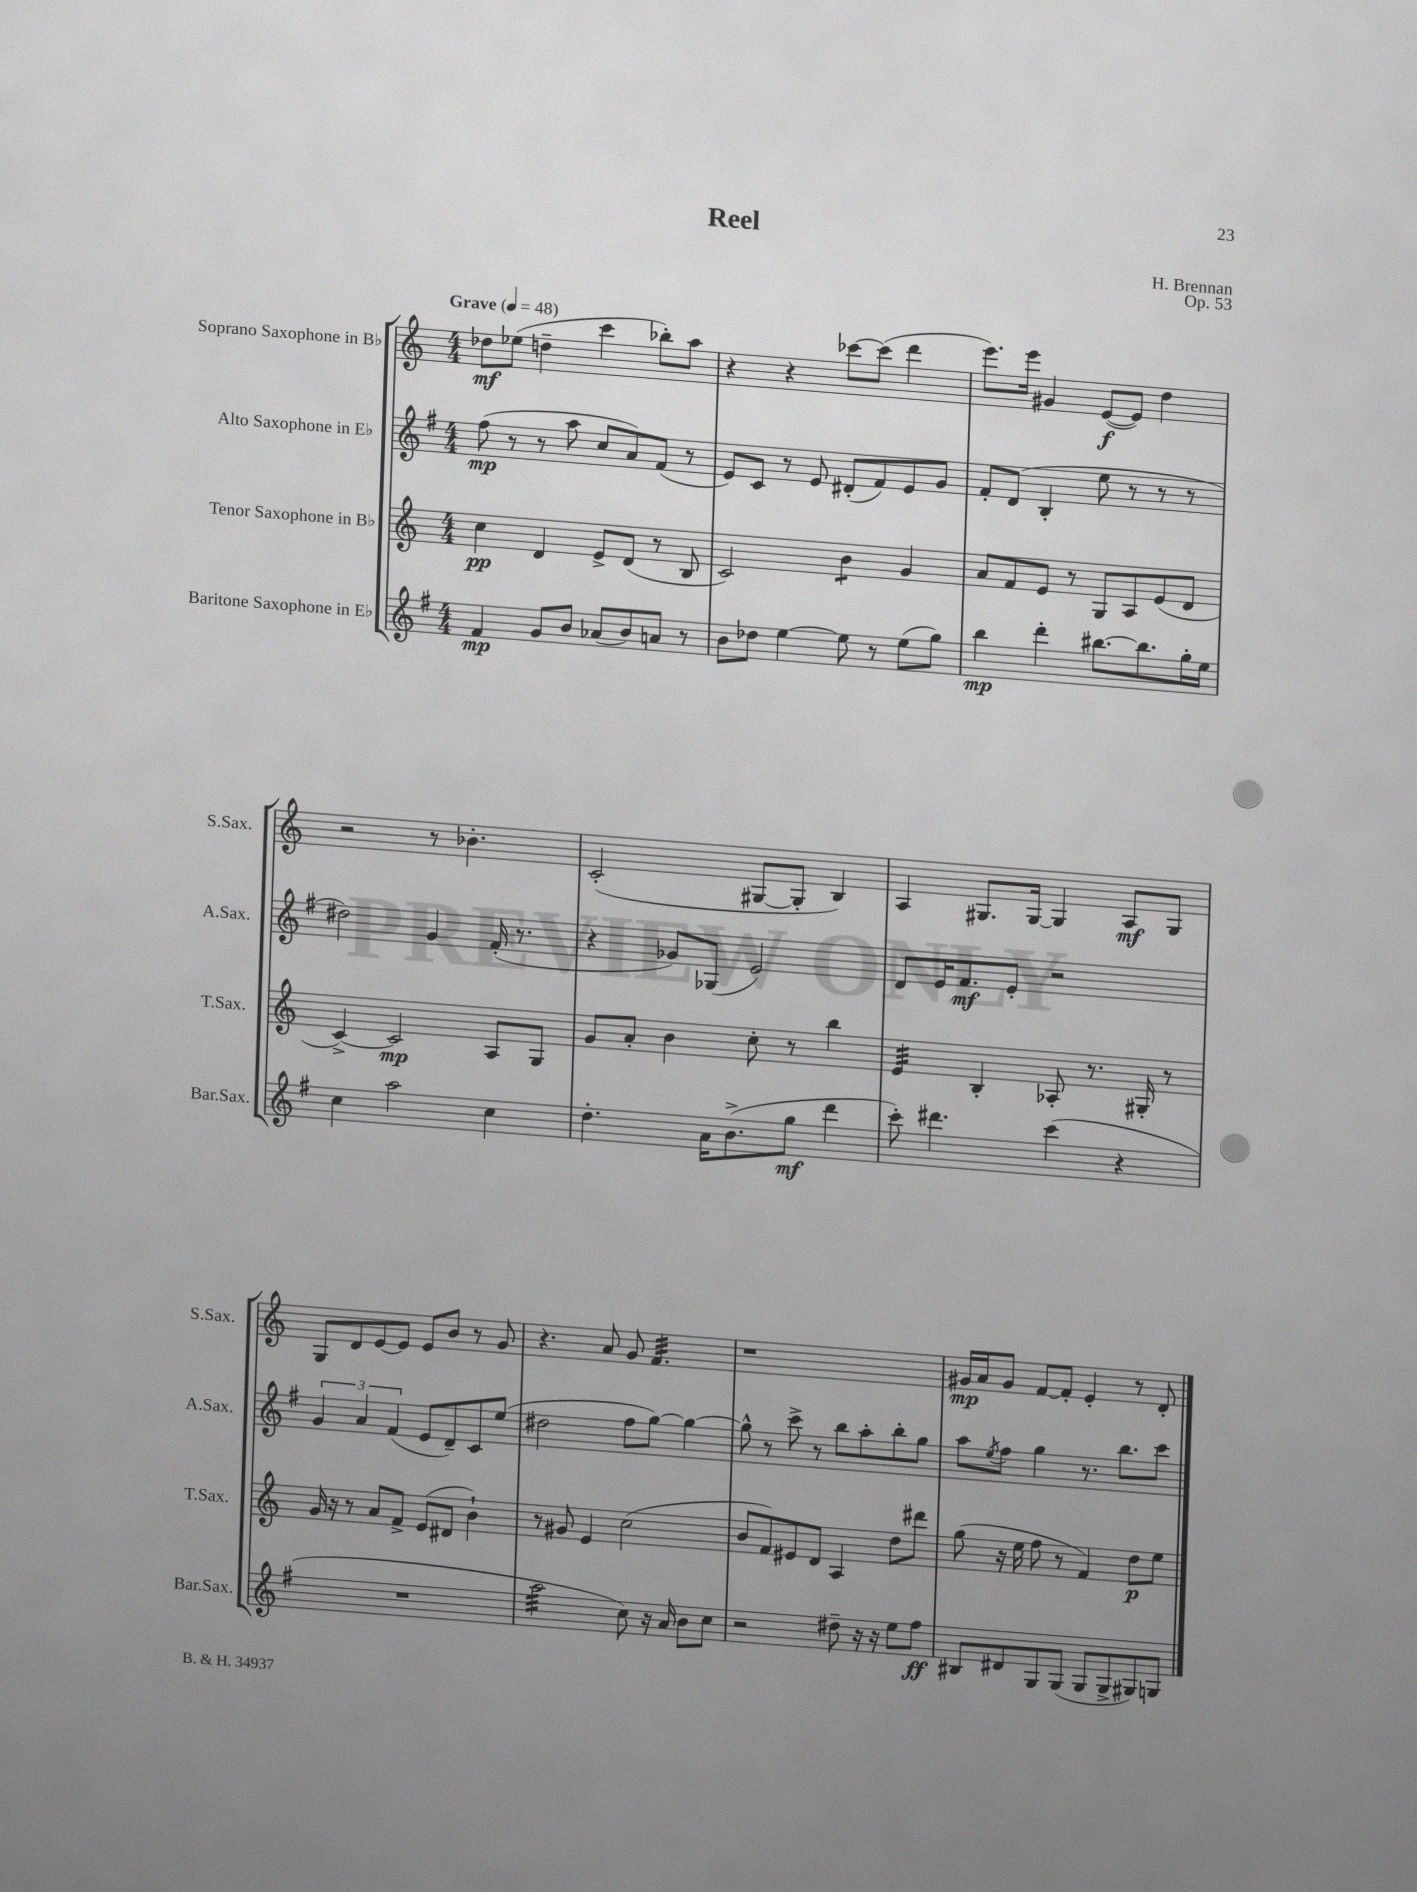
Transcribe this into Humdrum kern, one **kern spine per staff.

**kern	**kern	**kern	**kern
*staff4	*staff3	*staff2	*staff1
*clefG2	*clefG2	*clefG2	*clefG2
*k[f#]	*k[]	*k[f#]	*k[]
*M4/4	*M4/4	*M4/4	*M4/4
*MM48	*MM48	*MM48	*MM48
4f#	4cc	(8ff#	8dd-
.	.	8r	(8ee-
8g	4d	8r	4dd~
8b	.	8aa	.
(8a-	8e^	8cc	4ccc
8b)	(8d	8a)	.
8a	8r	(8f#	8bb-')
8r	8B	8r	8aa
=	=	=	=
8b	2c)	8e)	4r
8dd-	.	8c	.
[4ee	.	8r	4r
.	.	8e	.
8ee]	4b	(8d#'	[8ccc-
8r	.	8f#)	(8ccc-]
(8ee	4g	8e	4ddd
8gg)	.	8g	.
=	=	=	=
4bb	8a	8f#'	8.eee)
.	8f	(8d	.
.	.	.	16eee
4ddd'	8e	4B'	4g#
.	8r	.	.
[8.bb#	8G	8ee	([8e
.	8A	8r	8e])
8.bb#]	.	.	.
.	(8e	8r	4dd
16gg'	8d	8r	.
16ee	.	.	.
=	=	=	=
4cc	[4c^)	2dd#)	2r
2aa	2c]	.	.
.	.	4g	8r
.	.	.	4.b-'
4cc	8A	(16f#'	.
.	.	8.r	.
.	8G	.	.
=	=	=	=
4.dd'	8g	4r	(2c'
.	8a'	.	.
.	4b	8g-)	.
16a	.	(8G-	.
(8.b^	.	.	.
.	8cc'	2e)	[8G#
8gg	8r	.	8G#']
4ddd	4bb	.	4B)
=	=	=	=
8ccc')	4e	8d	4A
4.ddd#	.	16e	.
.	.	8.f#	.
.	4B'	.	8.G#
.	.	8e'	.
.	.	.	[16G#
(4ccc	8A-'	2r	4G#]
.	8.r	.	.
4r	.	.	8A
.	16G#'	.	.
.	8r	.	8G#
=	=	=	=
1r	16g	6g	8G
.	16r	.	.
.	8r	.	8d
.	.	6a	.
.	8a	.	[8e
.	.	(6f#	.
.	8f^	.	8e]
.	(8e	8e	8e
.	8d#	8d~)	8b
.	4b`)	8c	8r
.	.	(8ee	8g
=	=	=	=
2aa	8r	2dd#	4.r
.	8g#	.	.
.	4e	.	.
.	.	.	8a
8cc)	(2cc	8ff#	8g
16r	.	[8gg)	4.f
16a	.	.	.
8b	.	4gg_	.
8cc	.	.	.
=	=	=	=
2r	8b	8gg^^]	1r
.	8f)	8r	.
.	8e#	8ccc^	.
.	8d	8r	.
8dd#~	4A	8bb	.
16r	.	8aa'	.
16r	.	.	.
8ee	8dd	8bb'	.
8ff#	8ddd#	8gg	.
=	=	=	=
8B#	(8gg	8aa	16g#
.	.	.	16a
.	.	8qee	.
8d#	16r	8ff#	8g#
.	16ee	.	.
8G	8ff	4gg	[8f
(8G	8r	.	8f']
8G	4f)	8.r	4e'
8G^	.	.	.
.	.	8.bb	.
8G#)	8dd	.	8r
8G	8ee	8ccc	8d'
==	==	==	==
*-	*-	*-	*-
